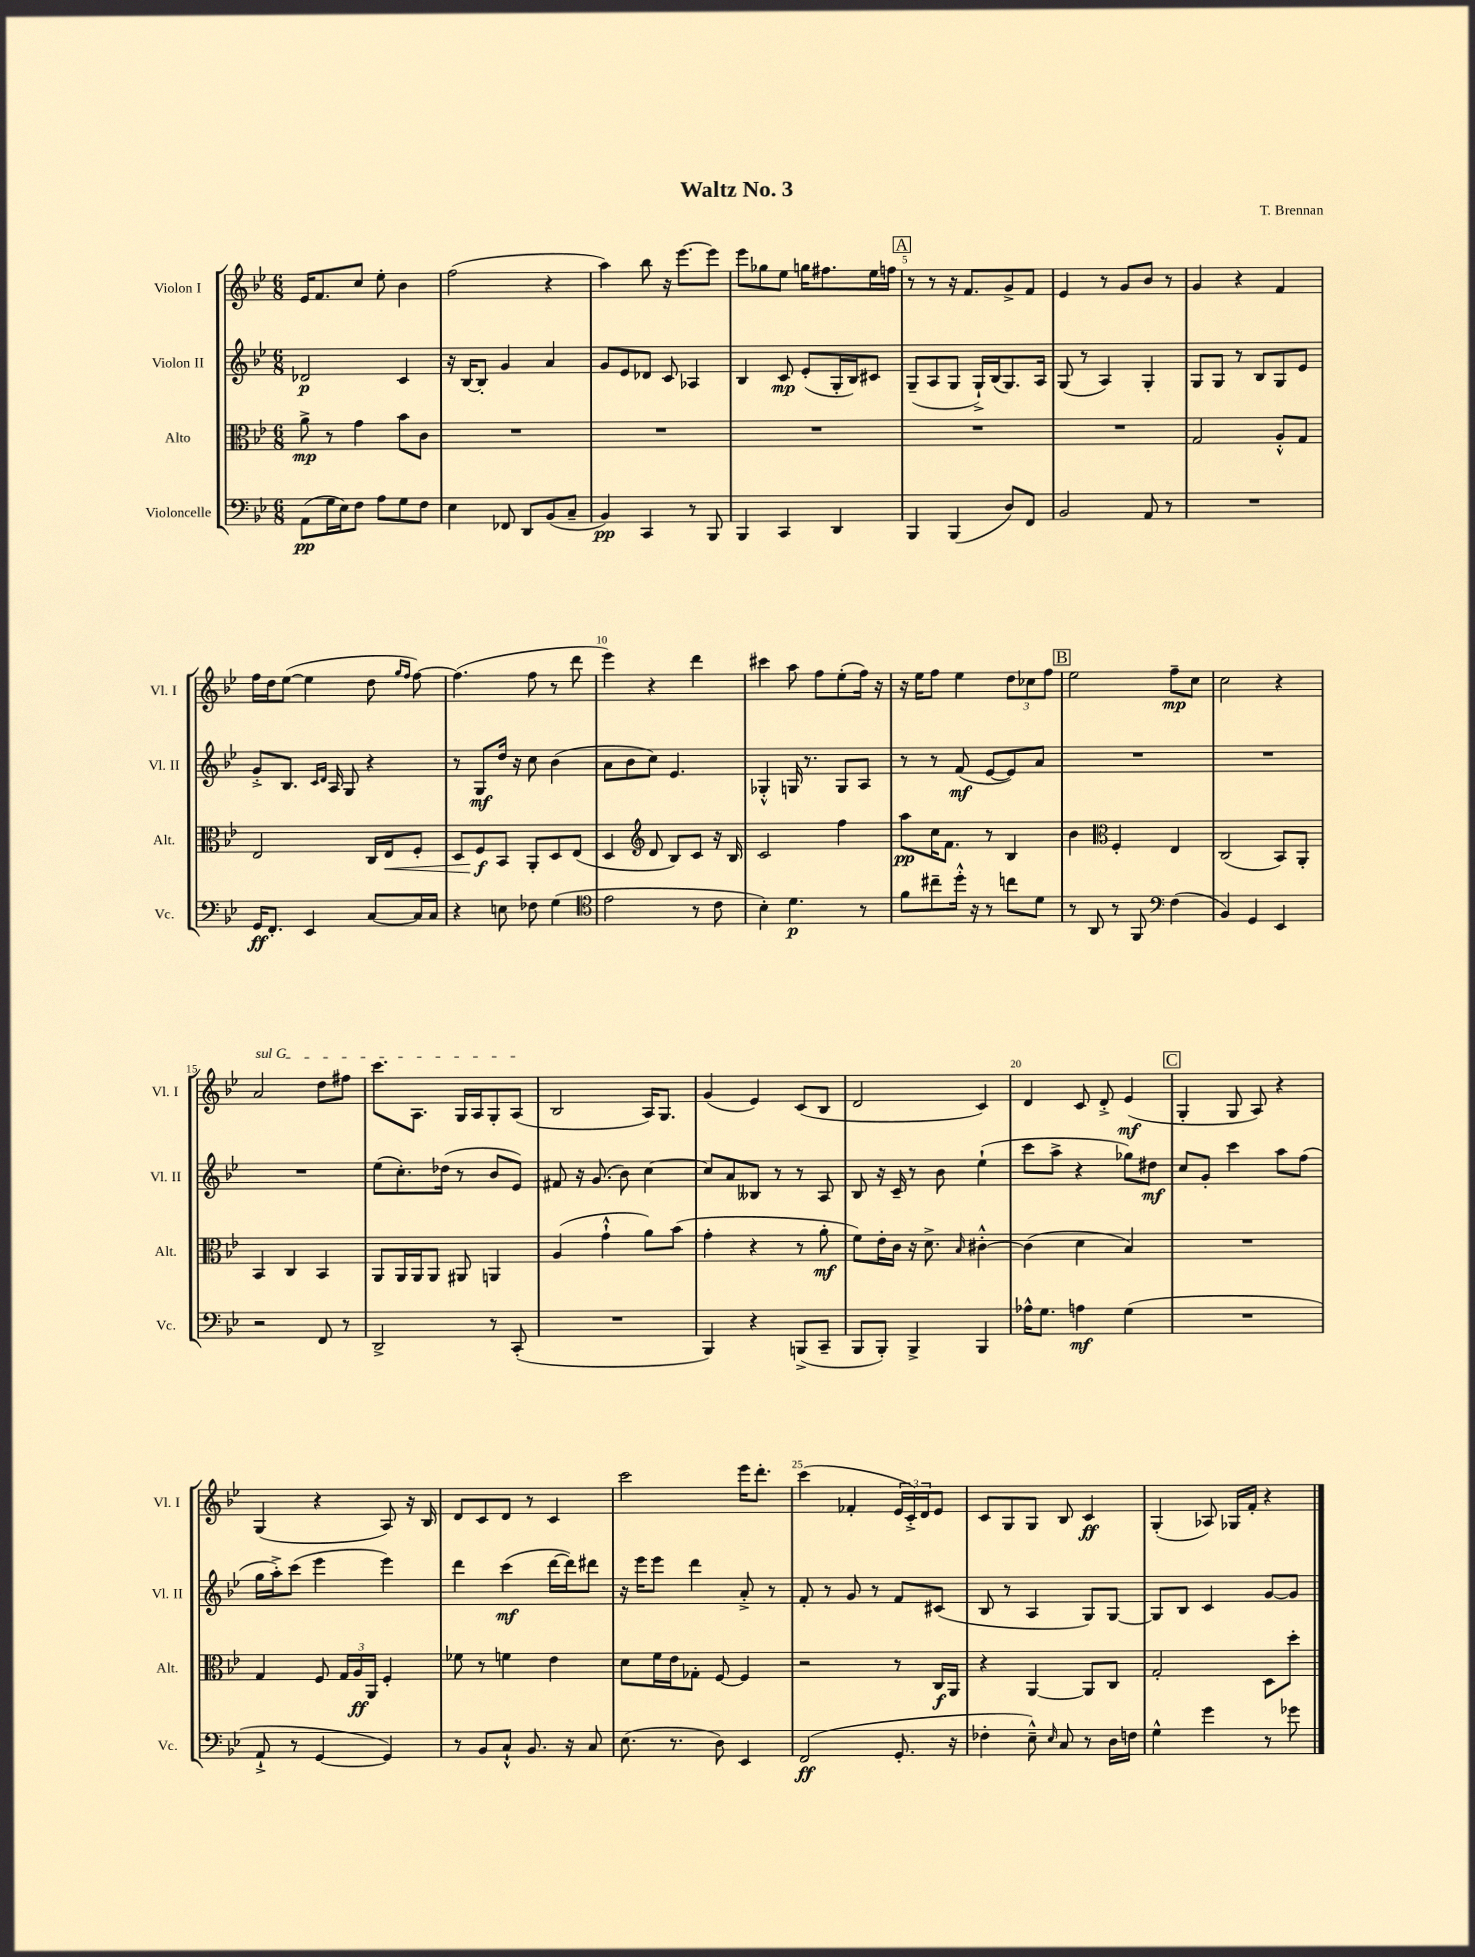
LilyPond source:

\header { title = "Waltz No. 3" composer = "T. Brennan" }
<<
\new StaffGroup <<
\new Staff = "s0" \with { instrumentName = "Violon I" shortInstrumentName = "Vl. I" } {
    \clef treble \key bes \major \numericTimeSignature \time 6/8
    ees'16 f'8. c''8 ees''8-. bes'4 |
    f''2( r4 |
    a''4) bes''8 r16 ees'''8.~ ees'''8 |
    ees'''8 ges''8 ees''8 g''16 fis''8. ees''16 f''16 |
    \mark \markup { \box "A" } r8 r8 r16 f'8. g'8-> f'8 |
    ees'4 r8 g'8 bes'8 r8 |
    g'4 r4 f'4 |
    f''16 d''16 ees''8~( ees''4 d''8 \grace { g''16 f''16 } f''8~) |
    f''4.( f''8 r8 d'''8 |
    ees'''4) r4 d'''4 |
    cis'''4 a''8 f''8 ees''8-.( f''16) r16 |
    r16 ees''16 f''8 ees''4 \tuplet 3/2 { d''8 ces''8 f''8 } |
    \mark \markup { \box "B" } ees''2 f''8--\mp c''8 |
    c''2 r4 |
    \once \override TextSpanner.bound-details.left.text = \markup { \italic "sul G" } a'2\startTextSpan d''8 fis''8 |
    c'''8. a8. g16 a16 g8-. a8\stopTextSpan( |
    bes2 a16) g8. |
    g'4( ees'4) c'8( bes8 |
    d'2 c'4) |
    d'4 c'8 d'8-.-> ees'4\mf( |
    \mark \markup { \box "C" } g4-. g8 a8) r4 |
    g4( r4 a8) r16 bes16 |
    d'8 c'8 d'8 r8 c'4 |
    c'''2 ees'''16 d'''8.-. |
    c'''4( fes'4-. \tuplet 3/2 { ees'16 c'16-.->) d'16 } ees'8 |
    c'8 g8 g8 bes8 c'4\ff |
    g4-.( aes8) ges16 f'16-. r4 \bar "|." |
}
\new Staff = "s1" \with { instrumentName = "Violon II" shortInstrumentName = "Vl. II" } {
    \clef treble \key bes \major \numericTimeSignature \time 6/8
    des'2\p c'4 |
    r16 bes16~ bes8-. g'4 a'4 |
    g'8 ees'8 des'8 c'8 aes4 |
    bes4 c'8\mp ees'8-.( g16-. bes16) cis'8 |
    \mark \markup { \box "A" } g8--( a8 g8 g16-!->) bes16( g8.) a16 |
    g8( r8 a4) g4-. |
    g8 g8 r8 bes8 g8 ees'8 |
    g'8-.-> bes8. \grace { c'16 d'16 } a16 g8 r4 |
    r8 g8\mf d''16 r16 c''8 bes'4( |
    a'8 bes'8 c''8) ees'4. |
    ges4-.-^ g16 r8. g8 a8 |
    r8 r8 f'8\mf( ees'8~ ees'8) a'8 |
    \mark \markup { \box "B" } R2. |
    R2. |
    R2. |
    ees''8( c''8.-.) des''16( r8 bes'8 ees'8) |
    fis'8 r16 g'8.( bes'8) c''4~ |
    c''8 a'8 beses8 r8 r8 a8 |
    bes8 r16 c'16-- r8 bes'8 ees''4-!( |
    c'''8 a''8-> r4 ges''8) dis''8\mf |
    \mark \markup { \box "C" } c''8 g'8-. c'''4 a''8 f''8( |
    g''16 a''16-.->) c'''8( ees'''4 ees'''4) |
    d'''4 c'''4\mf( d'''16~ d'''16) dis'''8 |
    r16 ees'''16 ees'''8 d'''4 a'8-.-> r8 |
    f'8-. r8 g'8 r8 f'8 cis'8( |
    bes8 r8 a4 g8) g8~ |
    g8 bes8 c'4 g'8~ g'8 \bar "|." |
}
\new Staff = "s2" \with { instrumentName = "Alto" shortInstrumentName = "Alt." } {
    \clef alto \key bes \major \numericTimeSignature \time 6/8
    a'8->\mp r8 g'4 bes'8 c'8 |
    R2. |
    R2. |
    R2. |
    \mark \markup { \box "A" } R2. |
    R2. |
    g2 a8-.-^ g8 |
    ees2 c16 ees16\< f8-. |
    d8 f8\f\! bes,8 a,8-. d8 ees8( |
    d4 \clef treble d'8 bes8) c'8 r16 bes16 |
    c'2 f''4 |
    a''8\pp c''16 f'8. r8 bes4 |
    \mark \markup { \box "B" } bes'4 \clef alto f4-. ees4 |
    c2( bes,8) a,8-. |
    bes,4 c4 bes,4 |
    a,8 a,16 a,16 a,8 ais,8 a,4 |
    a4( g'4-!-^ a'8) bes'8( |
    g'4-. r4 r8 a'8-.\mf |
    f'8) ees'16-. c'16 r16 d'8.-> \grace { bes16 } cis'4~-.-^ |
    cis'4( d'4 bes4) |
    \mark \markup { \box "C" } R2. |
    g4 f8 \tuplet 3/2 { g16 a16\ff a,16 } f4-. |
    fes'8 r8 f'4 ees'4 |
    d'8 f'16 ees'16 ges8-. f8~ f4 |
    r2 r8 c16\f a,16 |
    r4 a,4~ a,8 c8 |
    g2-. d8 d''8-. \bar "|." |
}
\new Staff = "s3" \with { instrumentName = "Violoncelle" shortInstrumentName = "Vc." } {
    \clef bass \key bes \major \numericTimeSignature \time 6/8
    a,8\pp( g16 ees16) f8 a8 g8 f8 |
    ees4 fes,8 d,8 bes,8( c8-- |
    bes,4\pp) c,4 r8 bes,,8 |
    bes,,4 c,4 d,4 |
    \mark \markup { \box "A" } bes,,4 bes,,4( d8) f,8 |
    bes,2 a,8 r8 |
    R2. |
    g,16\ff f,8.-. ees,4 c8~ c16 c16 |
    r4 e8 fes8 g4( |
    \clef tenor ees'2 r8 c'8 |
    bes4-.) d'4.\p r8 |
    f'8 cis''8-- d''16-.-^ r16 r8 c''8 d'8 |
    \mark \markup { \box "B" } r8 a,8 r8 f,8 \clef bass f4( |
    bes,4) g,4 ees,4 |
    r2 f,8 r8 |
    d,2-> r8 c,8-.( |
    R2. |
    bes,,4) r4 b,,8->( c,8-- |
    bes,,8 bes,,8-.) bes,,4-> bes,,4 |
    aes16-^ g8. a4\mf g4( |
    \mark \markup { \box "C" } R2. |
    a,8-!-> r8 g,4~ g,4) |
    r8 bes,8 c8-!-^ bes,8. r16 c8 |
    ees8.( r8. d8) ees,4 |
    f,2\ff( g,8.-. r16 |
    fes4-. ees8---^) \grace { ees16 } c8 r8 d16 f16 |
    g4-^ g'4 r8 ges'8 \bar "|." |
}
>>
>>
\layout { \context { \Score \override BarNumber.break-visibility = ##(#f #t #t) barNumberVisibility = #(every-nth-bar-number-visible 5) } }
